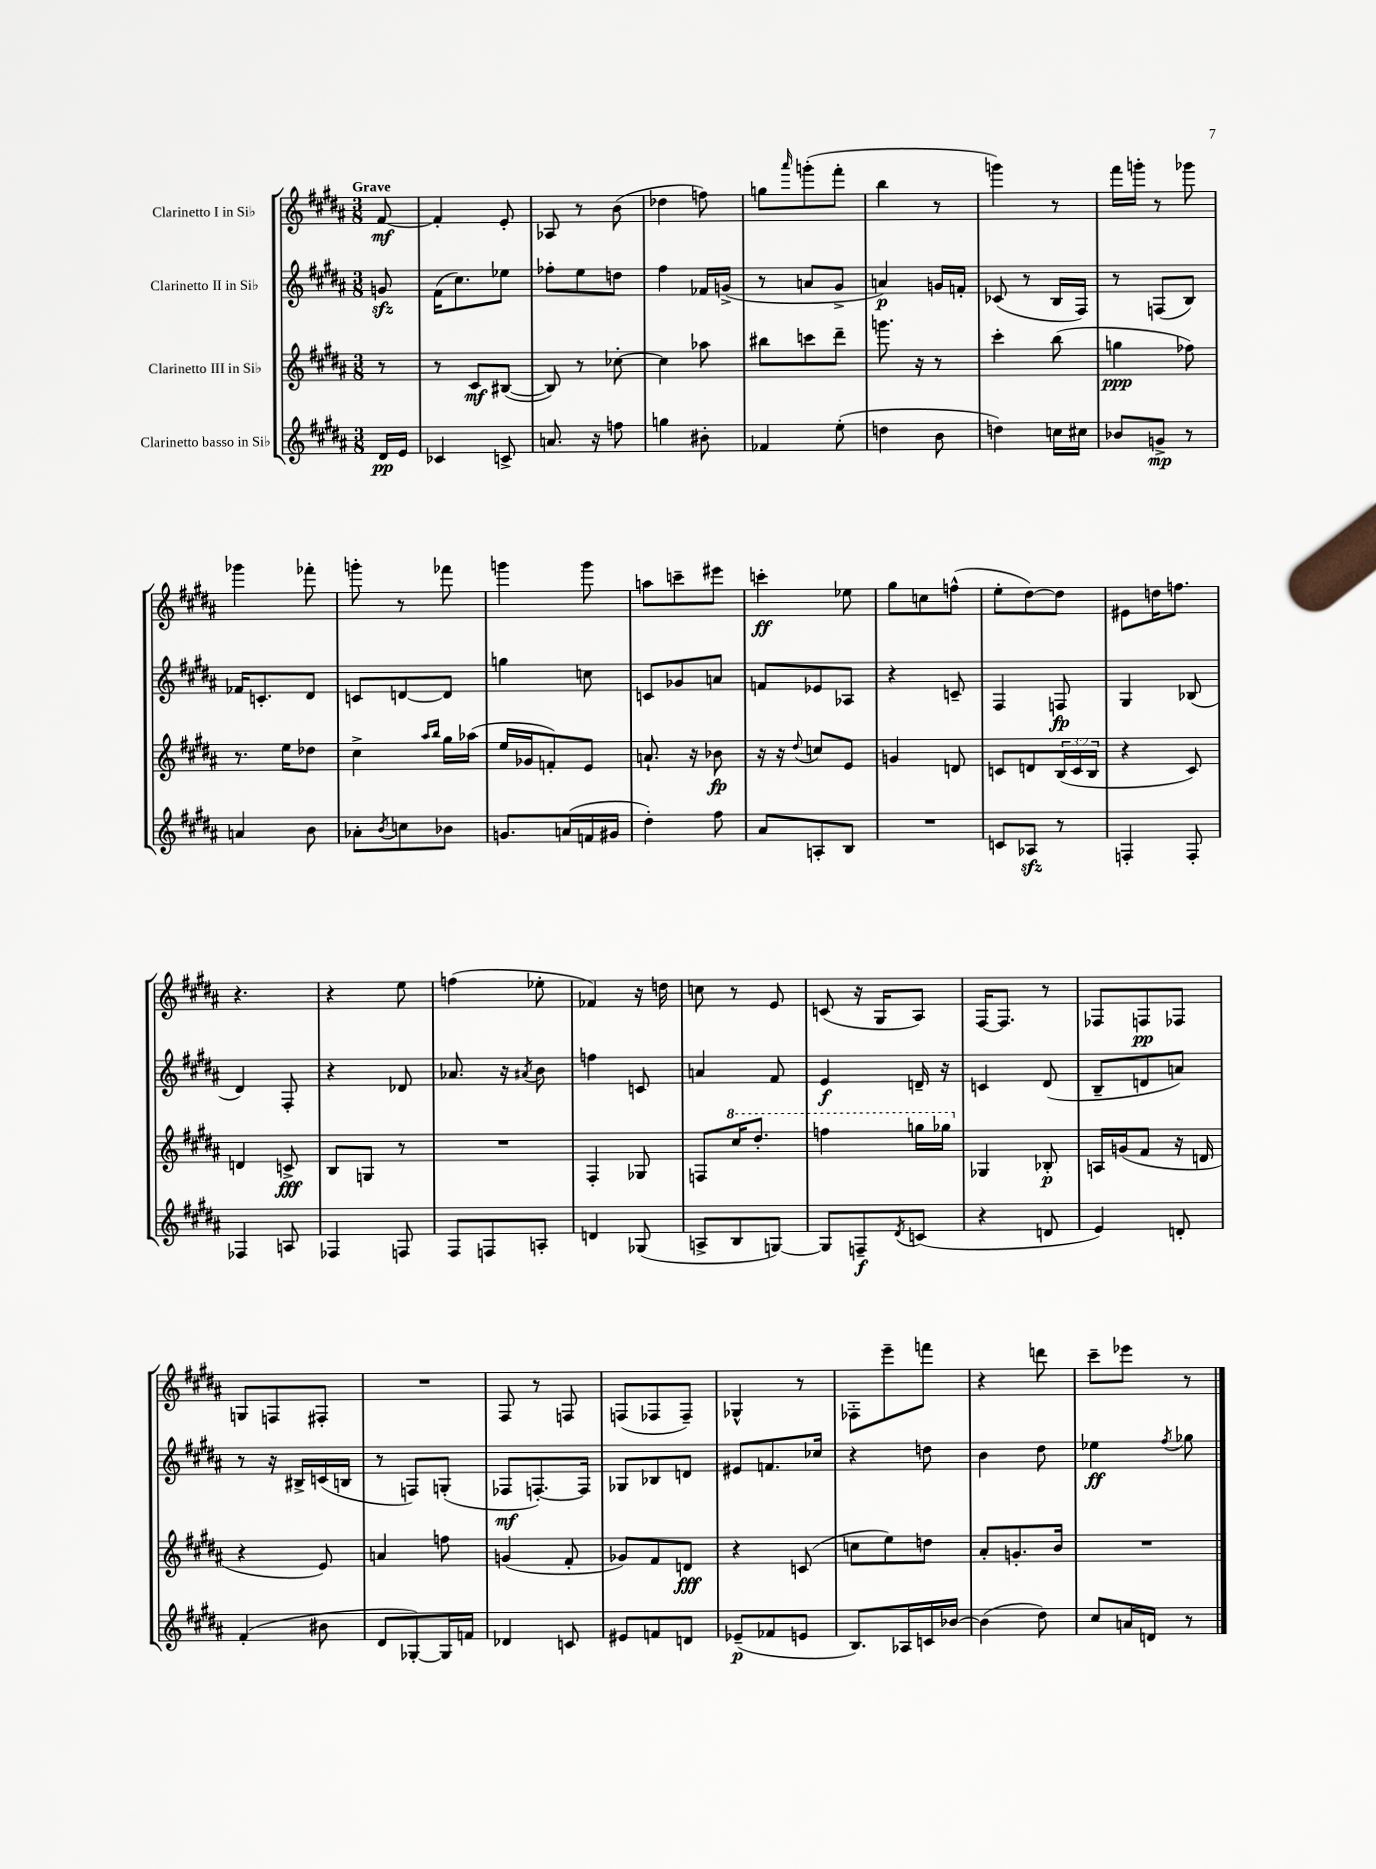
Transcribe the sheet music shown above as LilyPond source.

<<
\new StaffGroup <<
\new Staff = "s0" \with { instrumentName = "Clarinetto I in Sib" } {
    \clef treble \key b \major \numericTimeSignature \time 3/8 \partial 8 \tempo "Grave"
    fis'8~\mf |
    fis'4-. e'8-. |
    aes8 r8 b'8( |
    des''4 f''8) |
    g''8 \grace { ais'''16 } g'''8-.( fis'''8-. |
    b''4 r8 |
    g'''4) r8 |
    fis'''16 g'''16-. r8 ges'''8 |
    ges'''4 fes'''8-. |
    g'''8-. r8 fes'''8 |
    g'''4 g'''8 |
    a''8 c'''8-- eis'''8 |
    c'''4-.\ff ees''8 |
    gis''8 c''8 f''8-^( |
    e''8-. dis''8~) dis''8 |
    eis'8 d''16 f''8. |
    r4. |
    r4 e''8 |
    f''4( ees''8-. |
    fes'4) r16 d''16 |
    c''8 r8 e'8 |
    c'8( r16 gis16 ais8) |
    fis16~ fis8. r8 |
    fes8 f8\pp fes8 |
    g8 f8 fis8-. |
    R4. |
    fis8 r8 f8 |
    f8( fes8 fes8--) |
    ges4-^ r8 |
    fes8-. e'''8-- f'''8 |
    r4 d'''8 |
    cis'''8-- ees'''8 r8 \bar "|." |
}
\new Staff = "s1" \with { instrumentName = "Clarinetto II in Sib" } {
    \clef treble \key b \major \numericTimeSignature \time 3/8 \partial 8
    g'8\sfz |
    fis'16( cis''8.) ees''8 |
    fes''8-. e''8 d''8 |
    fis''4 fes'16 g'16->( |
    r8 a'8 gis'8-> |
    a'4\p) g'16 f'16-. |
    ces'8( r8 b16 fis16) |
    r8 f8( b8) |
    fes'16 c'8.-. dis'8 |
    c'8 d'8~ d'8 |
    g''4 c''8 |
    c'8 ges'8 a'8 |
    f'8 ees'8 aes8 |
    r4 c'8-- |
    fis4 f8\fp |
    gis4 bes8( |
    dis'4) fis8-. |
    r4 des'8 |
    aes'8. r16 \acciaccatura { ais'8 } b'8 |
    f''4 c'8 |
    a'4 fis'8 |
    e'4\f d'16-- r16 |
    c'4 dis'8( |
    b8-- d'8 a'8) |
    r8 r16 bis16-> c'16( b16 |
    r8 f8) g8-.( |
    fes8\mf f8.~-.) f16 |
    ges8 bes8 d'8 |
    eis'8 f'8. ces''16 |
    r4 d''8 |
    b'4 dis''8 |
    ees''4\ff \acciaccatura { fis''8 } ges''8 \bar "|." |
}
\new Staff = "s2" \with { instrumentName = "Clarinetto III in Sib" } {
    \clef treble \key b \major \numericTimeSignature \time 3/8 \override Staff.TupletNumber.text = #tuplet-number::calc-fraction-text \partial 8
    r8 |
    r8 cis'8\mf bis8~( |
    bis8) r8 ces''8~-. |
    ces''4 aes''8 |
    bis''8 c'''8 dis'''8-- |
    g'''8. r16 r8 |
    cis'''4-. b''8( |
    g''4\ppp fes''8) |
    r8. e''16 des''8 |
    cis''4-> \grace { ais''16 b''16 } gis''16 aes''16( |
    e''16 ges'16 f'8-.) e'8 |
    a'8.-! r16 bes'8\fp |
    r16 r16 \appoggiatura { dis''8 } c''8 e'8 |
    g'4 d'8 |
    c'8 d'8 \tuplet 3/2 { b16( c'16 b16 } |
    r4 cis'8) |
    d'4 c'8->\fff |
    b8 g8 r8 |
    R4. |
    fis4-. ges8 |
    f8 \ottava #1 cis'''16 dis'''8.-. |
    f'''4 g'''16 ges'''16 \ottava #0 |
    ges4 bes8-.\p |
    a16 g'16( fis'8 r16 d'16 |
    r4 e'8) |
    a'4 f''8 |
    g'4( fis'8-. |
    ges'8) fis'8 d'8\fff |
    r4 c'8( |
    c''8 e''8) d''8 |
    ais'8-. g'8.-. b'16 |
    R4. \bar "|." |
}
\new Staff = "s3" \with { instrumentName = "Clarinetto basso in Sib" } {
    \clef treble \key b \major \numericTimeSignature \time 3/8 \partial 8
    dis'16\pp e'16 |
    ces'4 c'8-> |
    a'8. r16 f''8 |
    g''4 bis'8-. |
    fes'4 e''8-.( |
    d''4 b'8 |
    d''4) c''16 cis''16 |
    bes'8 g'8->\mp r8 |
    a'4 b'8 |
    aes'8-. \acciaccatura { b'8 } c''8 bes'8 |
    g'8. a'16( f'16 gis'16 |
    dis''4-.) fis''8 |
    ais'8 a8-. b8 |
    R4. |
    c'8 aes8\sfz r8 |
    f4-. f8-. |
    fes4 a8 |
    fes4 f8 |
    fis8 f8 a8-. |
    d'4 ges8( |
    a8-> b8 g8~) |
    g8 f8--\f \acciaccatura { dis'8 } c'8( |
    r4 d'8 |
    e'4) d'8-. |
    fis'4-.( bis'8 |
    dis'8 ges8~-.) ges16 f'16 |
    des'4 c'8 |
    eis'8 f'8 d'8 |
    ees'8--\p( fes'8 e'8 |
    b8.) aes16 c'16 bes'16~ |
    bes'4( dis''8) |
    cis''8 a'16 d'16 r8 \bar "|." |
}
>>
>>
\layout { \context { \Score \remove "Bar_number_engraver" } }
